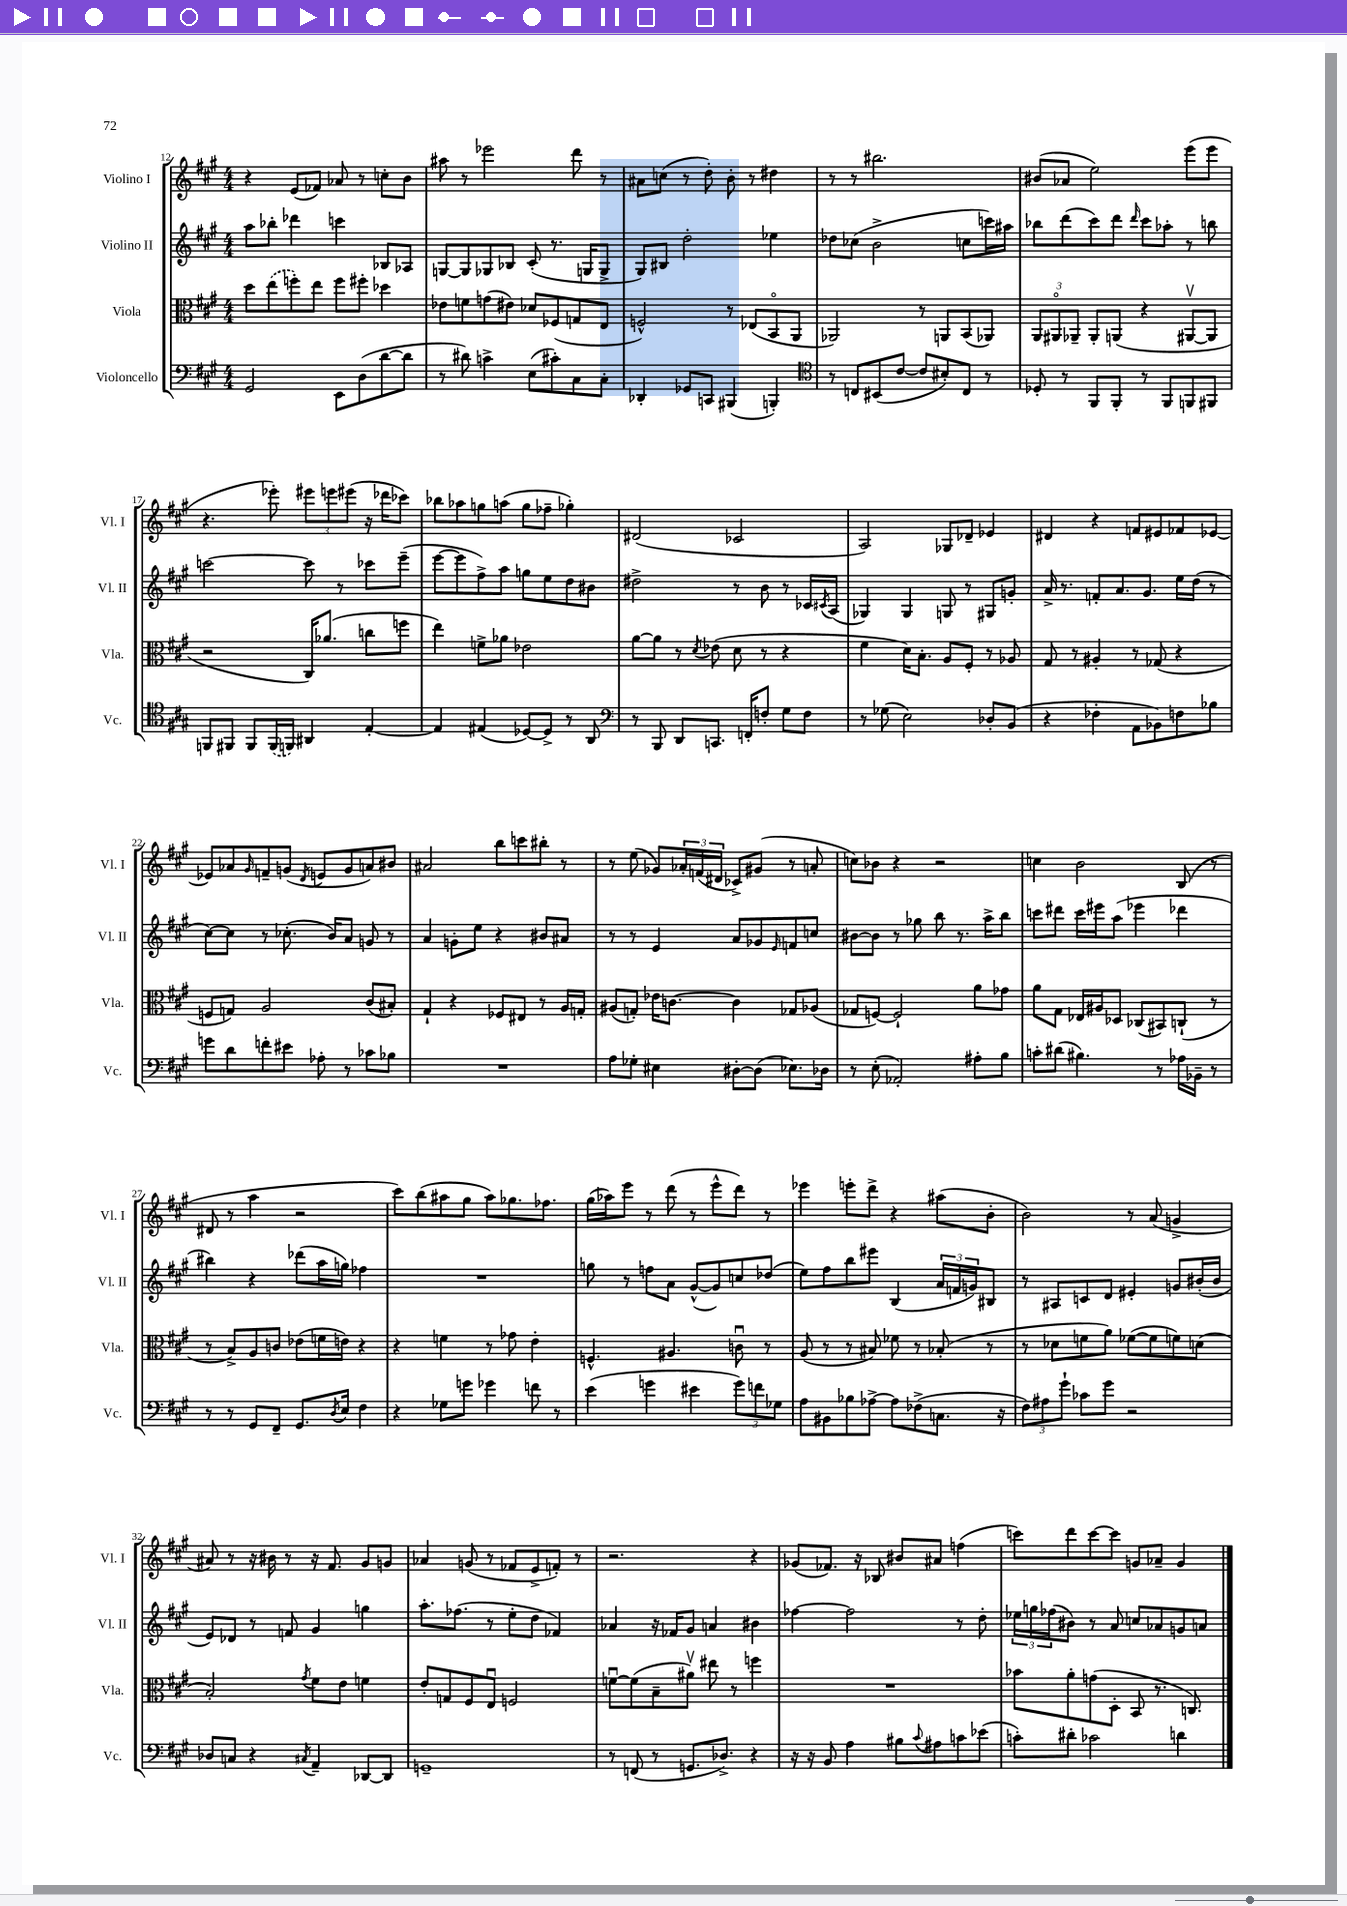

**kern	**kern	**kern	**kern
*staff4	*staff3	*staff2	*staff1
*clefF4	*clefC3	*clefG2	*clefG2
*k[f#c#g#]	*k[f#c#g#]	*k[f#c#g#]	*k[f#c#g#]
*M4/4	*M4/4	*M4/4	*M4/4
2GG#/	8dd\L	8aa\L	4r
.	(8ee\	8bb-'\J	.
.	8ff'\)	4ddd-\	(8e/L
.	8ee\J	.	8f-/J)
8EE\L	8ff\L	4ccc\	8a-/
(8D\	8ff#'\J	.	8r
[8d\	4dd-\	8B-/L	8cc'\L
8d\]J	.	8A-/J	8b\J
=	=	=	=
8r	8e-\L	[8G/L	8aa#\
8d#\)	8f\	8G/]	8r
4c^\	(8g\	8G-/	2eee-\
.	8e#\J)	8B-/J	.
(8E\L	8d-/L	(8c#'/	.
8c#'\)	(8F-/	8.r	.
8C#\	8G/	.	8ddd\
.	.	16G/LK	.
8C#'\J	8E/J	8G^/J	8r
=	=	=	=
4DD-'/	2F^^/)	8G#/L)	8a#\L
.	.	8B#/J	(8cc\J
8GG-/L	.	2dd'\	8r
8CC/J	.	.	8dd'\)
(4BBB#/	8r	.	8b'\
.	(8E-/L	.	8r
4BBB'/)	8BBo/	4ee-\	4dd#\
.	8AA/J	.	.
=	=	=	=
*clefC4	*	*	*
8r	2AA-/)	8dd-\L	8r
8C/L	.	(8cc-\J	8r
(8BB#/	.	2b^\	2.bb#\
[8c#/J	.	.	.
8c#/]L	8r	.	.
8B#'/)	8AA/L	.	.
8C/J	(8BB/	8cc\L	.
8r	8AA-/J)	16ccc\L)	.
.	.	16aa#\JJ	.
=	=	=	=
8D-'/	12AA/L	8bb-\L	(8b#/L
.	12AA#o/	.	.
8r	.	(8ddd\	8a-/J
.	12AA-~/J	.	.
8FF#/L	8AA-'/L	8ccc#\)	2ee\)
8FF#'/J	(8AA/J	8ddd\J	.
.	.	16qqddd/	.
8r	4r	8ccc#\L	.
8FF#/L	.	8aa-'\J	.
8FF/	[8AA#v/L	8r	(8eee\L
8FF#/J	8AA#/]J	8bb\	8eee\J
=	=	=	=
8FF/L	2r	[2ccc\	4.r
8FF#/J	.	.	.
8FF#/L	.	.	.
(16FF#/L	.	.	8eee-'\)
16FF/JJ)	.	.	.
4AA#/	16C#/LK)	8ccc\]	12eee#\L
.	(8.a-/J	.	.
.	.	.	12eee\
.	.	8r	.
.	.	.	(12eee#\J
[4E'/	8cc\L	8ccc-\L	16r
.	.	.	16ddd-\LK
.	8ff\J	(8eee~\J	8ccc-\J)
=	=	=	=
4E/]	4ee\)	[8eee\L	8bb-\L
.	.	8eee\]	8aa-\
(4E#/	8f^\L	8ff#^\)	8gg\
.	8a-\J	8aa\J	(8aa\J
[8D-/L)	2e-\	8gg\L	8gg\L
8D-^/]J	.	8ee\	8ff-~\J
8r	.	8dd\	4gg-'\)
8AA/	.	8b#\J	.
=	=	=	=
*clefF4	*	*	*
8r	[8a\L	2dd#^\	(2d#/
8BBB/	8a\]J	.	.
8DD/L	8r	.	.
.	8qd/	.	.
8.CC/J	(8e-\	.	.
.	8d\	8r	2c-/
16FF'/LK	.	.	.
8F'/J	8r	8b\	.
8G#\L	4r	8r	.
8F\J	.	16c-/LL	.
.	.	8qc#/	.
.	.	(16A/JJ	.
=	=	=	=
8r	4f#\	4G-/)	2A/)
(8G-\	.	.	.
2E\)	16d\LK)	4G-/	.
.	8.B'\J	.	.
.	8A/L	8G/	8G-/L
.	8F#'/J	8r	8d-~/J
8D-'/L	8r	8G#/L	4e-/
(8BB/J	8A-/	8g'/J	.
=	=	=	=
4r	8G#/	16a^/	4d#/
.	.	8.r	.
.	8r	.	.
4F-'\	4A#'/	8f'/L	4r
.	.	8.a/	.
8AA\L	8r	.	8f/L
.	.	8.g#/J	.
8BB-\)	(8G-/	.	8e#/
8F\	4r	16ee\LL	8f-/
.	.	(16dd\JJ	.
8B-\J	.	8r	[8e-/J
=	=	=	=
8g\L	8F/L	[8cc#\L)	8e-/]L
8d\	8G/J)	8cc#\]J	8a-/
.	.	.	16qqg#/
8f'\	2A/	8r	8f~/
8e#\J	.	(8.cc-'\	(8g/J
.	.	.	8qd/
8A-'\	.	.	8e/L
.	.	16b/LK)	.
8r	.	8a/J	8g/
8c-\L	(8c#/L	8g/	8a/)
8B-\J	8B#'/J)	8r	8b#/J
=	=	=	=
1r	4G#`/	4a/	2a#/
.	4r	8g'\L	.
.	.	8ee\J	.
.	8F-/L	4r	8bb\L
.	8E#/J	.	8ccc\
.	8r	8b#/L	8bb#'\J
.	16A/LL	8a#/J	8r
.	16G'/JJ	.	.
=	=	=	=
8A\L	(8A#/L	8r	8r
8G-'\J	8G'/J)	8r	(8ee\
4E#\	16e-\LK	4e/	8g-/L)
.	[8.c\J	.	.
.	.	.	24a-'/L
.	.	.	(24f/
.	.	.	24d#/JJ
[8D#'\L	4c\]	8a/L	8c-^/L)
(8D#\]J	.	8g-/	(8g#/J
.	.	16qqe/	.
8.E-\L)	8G-/L	8f/	8r
.	(8A-/J	8cc/J	8a'/
16D-\Jk	.	.	.
=	=	=	=
8r	8G-/L	[8b#\L	8cc\L)
(8E'\	[8F/J)	8b#\]J	8b-\J
2AA-'/)	2F`/]	8r	4r
.	.	8gg-\	.
.	.	8bb\	2r
.	.	8.r	.
8A#'\L	8a\L	.	.
.	.	16aa^\LK	.
8B\J	8g-\J	8bb\J	.
=	=	=	=
8c'\L	8a\L	8ccc\L	4cc\
(8d#\J	8G#\J	8ddd#\J	.
4.B#\)	16E-/LL	16ccc\LL	2b\
.	16A#/J	16eee#\J	.
.	8D-/J	(8aa\J	.
.	(8C-/L	4eee-\	.
8r	8BB#/)	.	.
16A-\LL	(8C`/J	4ddd-\	(8B/
16BB-~\JJ	.	.	.
8r	8r	.	8r
=	=	=	=
8r	8r	4bb#\)	8d#/
8r	8B^/L)	.	8r
8GG#/L	8A/	4r	4aa\
8FF#~/J	8c/J	.	.
8.GG#/L	(8e-\L	(8ddd-\L	2r
.	16f\L	16aa\L	.
8qD/	.	.	.
16E/Jk	16e\JJ)	16gg\JJ)	.
4F#\	4r	4ff-\	.
=	=	=	=
4r	4r	1r	8ccc#\L)
.	.	.	(8bb\
8G-\L	4f\	.	8aa#\
8g\J	.	.	8gg#\J
4g-\	8r	.	8aa#\L)
.	8g-\	.	8.gg-\
8f\	4e'\	.	.
.	.	.	8.ff-\J
8r	.	.	.
=	=	=	=
(4e\	4.F^^/	8gg\	(16gg#\LL
.	.	.	16aa-\J)
.	.	8r	8eee\J
4g\	.	8ff\L	8r
.	4.A#/	8a\J	(8ddd\
4e#\	.	([8g#^^/L	8r
.	.	8g#/])	8eee^^\L
12g\L)	8cu\	8cc/	8ddd\J)
12f\	.	.	.
.	8r	(8dd-/J	8r
12G-\J	.	.	.
=	=	=	=
8A\L	(8A/	8ee\L)	4eee-\
8BB#\	8r	8ff#\	.
8B-\	8r	8bb\	8eee'\L
[8A-^\J	8B#/)	8eee#\J	8ddd^\J
8A-\]L	8f-\	(4B/	4r
(8F-^\	8r	.	.
8.C\J	(8B-'/	24a/LL	(8aa#\L
.	.	24f/	.
.	.	24g/J)	.
.	8r	8B#/J	8b'\J
16r	.	.	.
=	=	=	=
12F#\L)	8r	8r	2b\)
12A#\	.	.	.
.	8d-\L	8A#/L	.
12g#`\J	.	.	.
8c-\L	8f\	8c/	.
8g#\J	8a\J)	8d/J	.
2r	([8f-\L	4e#'/	8r
.	8f-\]	.	(8a/
.	8f\)	8g/L	4g^/
.	(8d\J	(16b#'/L	.
.	.	16b#/JJ	.
=	=	=	=
8D-/L	2B'/)	8e/L)	8a#/)
8C/J	.	8d-/J	8r
4r	.	8r	16r
.	.	.	16b#\
.	.	8f/	8r
8qC#/	8qg#/	.	.
4AA~/	8f#\L	4g#/	16r
.	.	.	8.f#/
.	8e\J	.	.
[8DD-/L	4f\	4gg\	8g#/L
8DD-/]J	.	.	8g/J
=	=	=	=
1GG~	8e'/L	8.aa'\L	4a-/
.	8G/	.	.
.	.	(8.ff-\J	.
.	8F#/	.	(8g/
.	8Eu/J	8r	8r
.	2F/	8ee'\L	8f-/L
.	.	8dd\J	8e^/
.	.	4f-/)	8f'/J)
.	.	.	8r
=	=	=	=
8r	[8fu\L	4a-/	2.r
(8FF/	(8f\]	.	.
8r	8B~\	16r	.
.	.	16f-/LK	.
8.GG/L	8a#v\J)	8g#/J	.
.	8ee#\	4a/	.
8.D-^/J)	.	.	.
.	8r	.	.
4r	4ff\	4b#\	4r
=	=	=	=
16r	1r	[4ff-\	(8g-/L
16r	.	.	.
8BB/	.	.	8.f-/J)
4A\	.	2ff-\]	.
.	.	.	16r
.	.	.	8B-/
8B#\L	.	.	8b#/L
8qqc#/	.	.	.
8A#\	.	.	8a#/J
8c\	.	8r	(4ff\
(8e-\J	.	8dd'\	.
=	=	=	=
8c'\L)	8b-\L	24ee-\LL	8ccc\L)
.	.	24gg\	.
.	.	(24ff-\J	.
8d#'\J	8a'\	8b#\J)	8ddd\
2c-\	(8g\	8r	[8ccc\
.	8D'\J	8a/	8ccc\]J
.	8BB/	8cc/L	8g/L
.	8.r	8a-/	8a-~/J
4d\	.	8g/	4g/
.	8.C/)	.	.
.	.	8a/J	.
==	==	==	==
*-	*-	*-	*-
